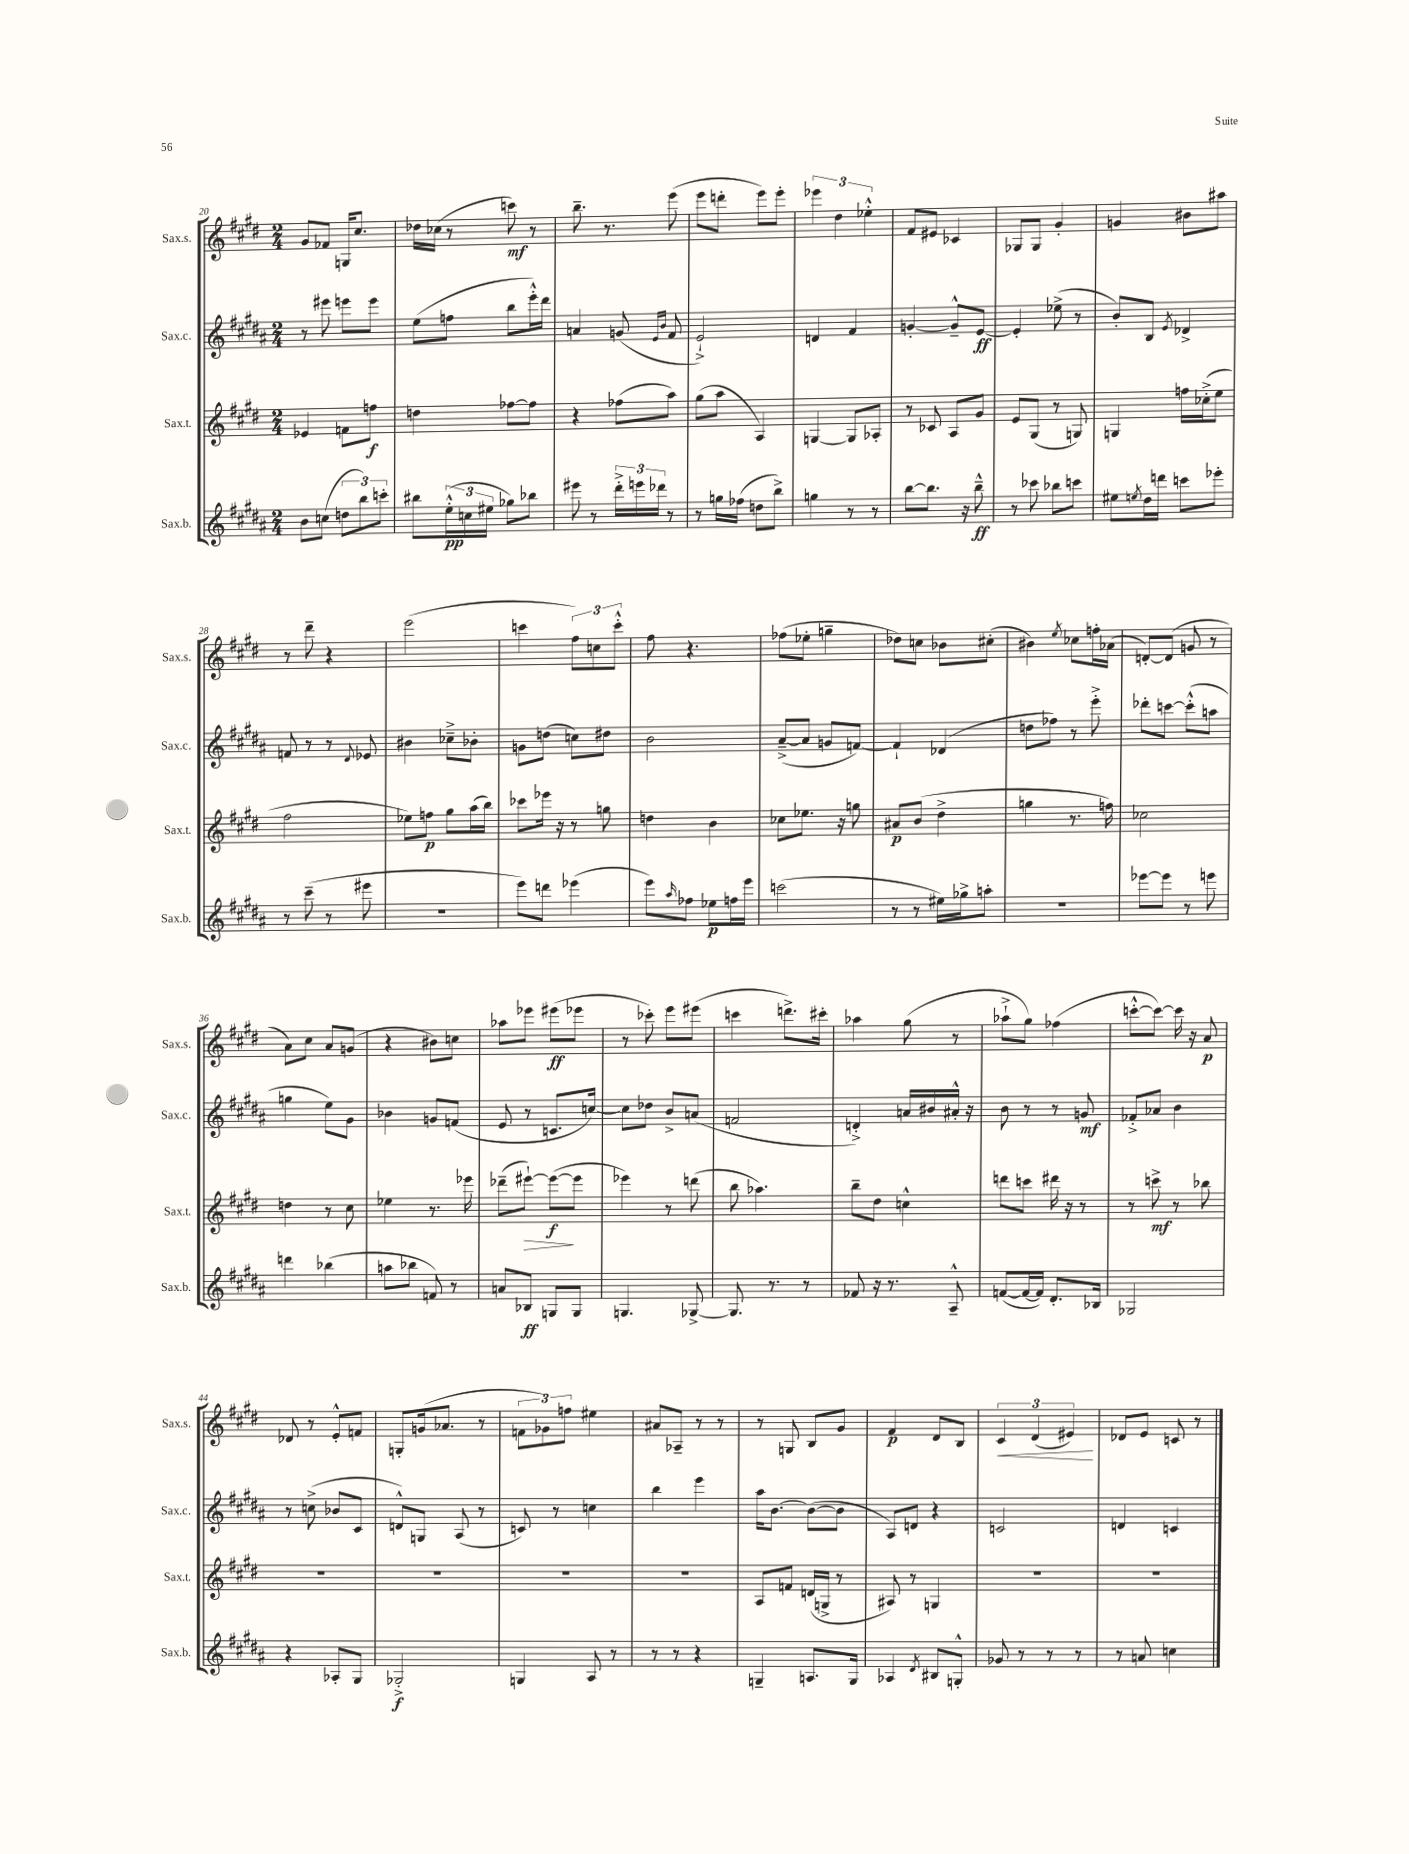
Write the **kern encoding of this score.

**kern	**kern	**kern	**kern
*staff4	*staff3	*staff2	*staff1
*clefG2	*clefG2	*clefG2	*clefG2
*k[f#c#g#d#a#]	*k[f#c#g#d#]	*k[f#c#g#d#a#]	*k[f#c#g#d#]
*M2/4	*M2/4	*M2/4	*M2/4
8b	4e-	8r	8g#
(8cc	.	8eee#	8f-
12dd	8f	8eee	16G
.	.	.	8.cc#
12bb)	.	.	.
.	8ff	8eee	.
12ccc'	.	.	.
=	=	=	=
8bb#	4dd	(8ee	16dd-
.	.	.	(16cc-
(24ee'^^	.	8ff	8r
24cc	.	.	.
24ee#	.	.	.
8gg-)	[8ff-	8bb	8ccc)
8bb-	8ff-]	16eee'^^)	8r
.	.	16ddd#	.
=	=	=	=
8eee#	4r	4a	8.bb~
8r	.	.	.
.	.	.	8.r
24ddd#'^	(8ff-	(8g	.
24eee	.	.	.
24ddd-	.	.	.
.	.	16qqe	.
.	.	16qqb	.
8r	8aa)	8f#	(8eee
=	=	=	=
8r	(8gg#	2e`^)	8eee
16gg	8aa	.	8ddd'
(16ff-	.	.	.
8dd	4A)	.	8eee)
8bb^)	.	.	8eee'
=	=	=	=
4gg	[4G	4d	6eee-
.	.	.	6dd#
8r	8G]	4f#	.
.	.	.	6ee-'^^
8r	8A-'	.	.
=	=	=	=
[8bb	8r	[4g'	8f#
8.bb]	8c-	.	8e#
.	8A	8g~^^]	4c-
16r	.	.	.
8bb~^^	8g#	[8e	.
=	=	=	=
8r	8e	4e']	8G-
8ccc-	(8G#	.	8G-
8bb-	8r	(8ee-^	4g#'
8ccc	8G)	8r	.
=	=	=	=
8ee#	4G	8b')	4g
8qee	.	.	.
16dd#	.	8B	.
16ddd	.	.	.
.	.	8qe	.
8ccc	16ff	4d-^	8b#
.	(16cc-'^	.	.
8eee-'	8ee	.	8aa#
=	=	=	=
8r	2ff#	8f	8r
(8ccc#~	.	8r	8ddd#~
8r	.	8r	4r
.	.	8qqd#	.
8eee#	.	8e-	.
=	=	=	=
2r	8ee-)	4b#	(2eee
.	8ff	.	.
.	8gg#	8cc-~^	.
.	(16aa	8b-'	.
.	16bb)	.	.
=	=	=	=
8eee)	8ccc-	8g	4ccc
8ddd	16eee-	(8dd	.
.	16r	.	.
(4eee-	8r	8cc)	12ff#)
.	.	.	12cc
.	8gg	8dd#	.
.	.	.	12ccc'^^
=	=	=	=
8eee)	4dd	2b	8ff#
16qqaa#	.	.	.
8ff-	.	.	4.r
8ee-	4b	.	.
16ff	.	.	.
16eee	.	.	.
=	=	=	=
(2ccc	8cc-	([8a#~^	(8ff-
.	8.ee-	8a#]	8ee-'
.	.	8g	4gg~
.	16r	.	.
.	8gg	[8f)	.
=	=	=	=
8r	8a#	4f`]	8dd-)
8r	(8b	.	8cc
16ee#)	4dd#^	(4d-	8b-
16gg-^	.	.	.
8aa'	.	.	(8cc#'
=	=	=	=
2r	4gg	8dd	4b#)
.	.	8ff-)	.
.	.	.	8qee
.	8.r	8r	8cc-
.	.	8eee'^	16ff'
.	16ff)	.	(16a-
=	=	=	=
[8eee-	2cc-	8ddd-'	[8d')
8eee-]	.	[8ccc	(8d]
8r	.	(8ccc'^^]	8g
8eee	.	8aa	8r
=	=	=	=
4ddd	4dd	4gg	8a)
.	.	.	8cc#
(4bb-	8r	8ee)	8a
.	8cc#	8g#	(8g
=	=	=	=
8aa	4ee-	4b-	4r
8bb-	.	.	.
8f)	8.r	8g	8b#)
8r	.	(8f	8cc
.	16eee-	.	.
=	=	=	=
8a	(8ddd-~	8e	8aa-
8B-	[8eee#`)	8r	8eee-
8G	(8eee#_	8.c	(8eee#
8G	8eee#]	.	8eee-
.	.	[16cc)	.
=	=	=	=
4.G	4eee-)	8cc]	8r
.	.	8dd-	8ccc-')
.	8r	8b^	8eee
[8G-^	(8ddd	(8a	(8eee#
=	=	=	=
8.G-]	8bb	2f	4ccc
.	4.aa-)	.	.
8.r	.	.	.
.	.	.	8.ddd^)
8r	.	.	.
.	.	.	16ccc#'
=	=	=	=
8f-	8bb~	4d'^)	4aa-
16r	8dd#	.	.
8.r	.	.	.
.	4cc^^	16a	(8gg#
.	.	16b#	.
8A#~^^	.	16a#'^^	8r
.	.	16r	.
=	=	=	=
([8f	8ddd	8b	8aa-`^
16f_	8ccc	8r	8gg#)
16f])	.	.	.
8.d#'	16ddd#	8r	(4ff-
.	16r	.	.
.	8r	8g	.
16B-	.	.	.
=	=	=	=
2G-	8r	8f-'^	[8ccc'^^
.	8ccc^	8a-	8ccc_)
.	8r	4b	16ccc]
.	.	.	16r
.	8bb-	.	8a
=	=	=	=
4r	2r	8r	8d-
.	.	(8cc^	8r
8A-'	.	8b-	8e'^^
8G#	.	8c#	8f
=	=	=	=
2G-'^	2r	8d^^)	8G'
.	.	8G	(16g
.	.	.	8.a-
.	.	(8A#	.
.	.	8r	8r
=	=	=	=
4G	2r	8c)	12f
.	.	.	12g-)
.	.	8r	.
.	.	.	12ff
8A#	.	4cc	4ee#
8r	.	.	.
=	=	=	=
8r	2r	4bb	8a#
8r	.	.	8A-~
4r	.	4eee	8r
.	.	.	8r
=	=	=	=
4G~	8A	16aa#	8r
.	.	[8.b	.
.	8f	.	8G
8.A	(16d	(8b_	8B
.	16G^	.	.
.	8r	8b]	8g#
16G	.	.	.
=	=	=	=
4A-	8A#)	8A#)	4f#
.	8r	8d	.
8qd#	.	.	.
8B#	4G	4r	8d#
8G'^^	.	.	8B
=	=	=	=
8g-	2r	2c	6c#
8r	.	.	.
.	.	.	(6d#
8r	.	.	.
.	.	.	6e#)
8r	.	.	.
=	=	=	=
8r	2r	4d	8d-
8a	.	.	8e
4cc	.	4c	8c
.	.	.	8r
==	==	==	==
*-	*-	*-	*-
